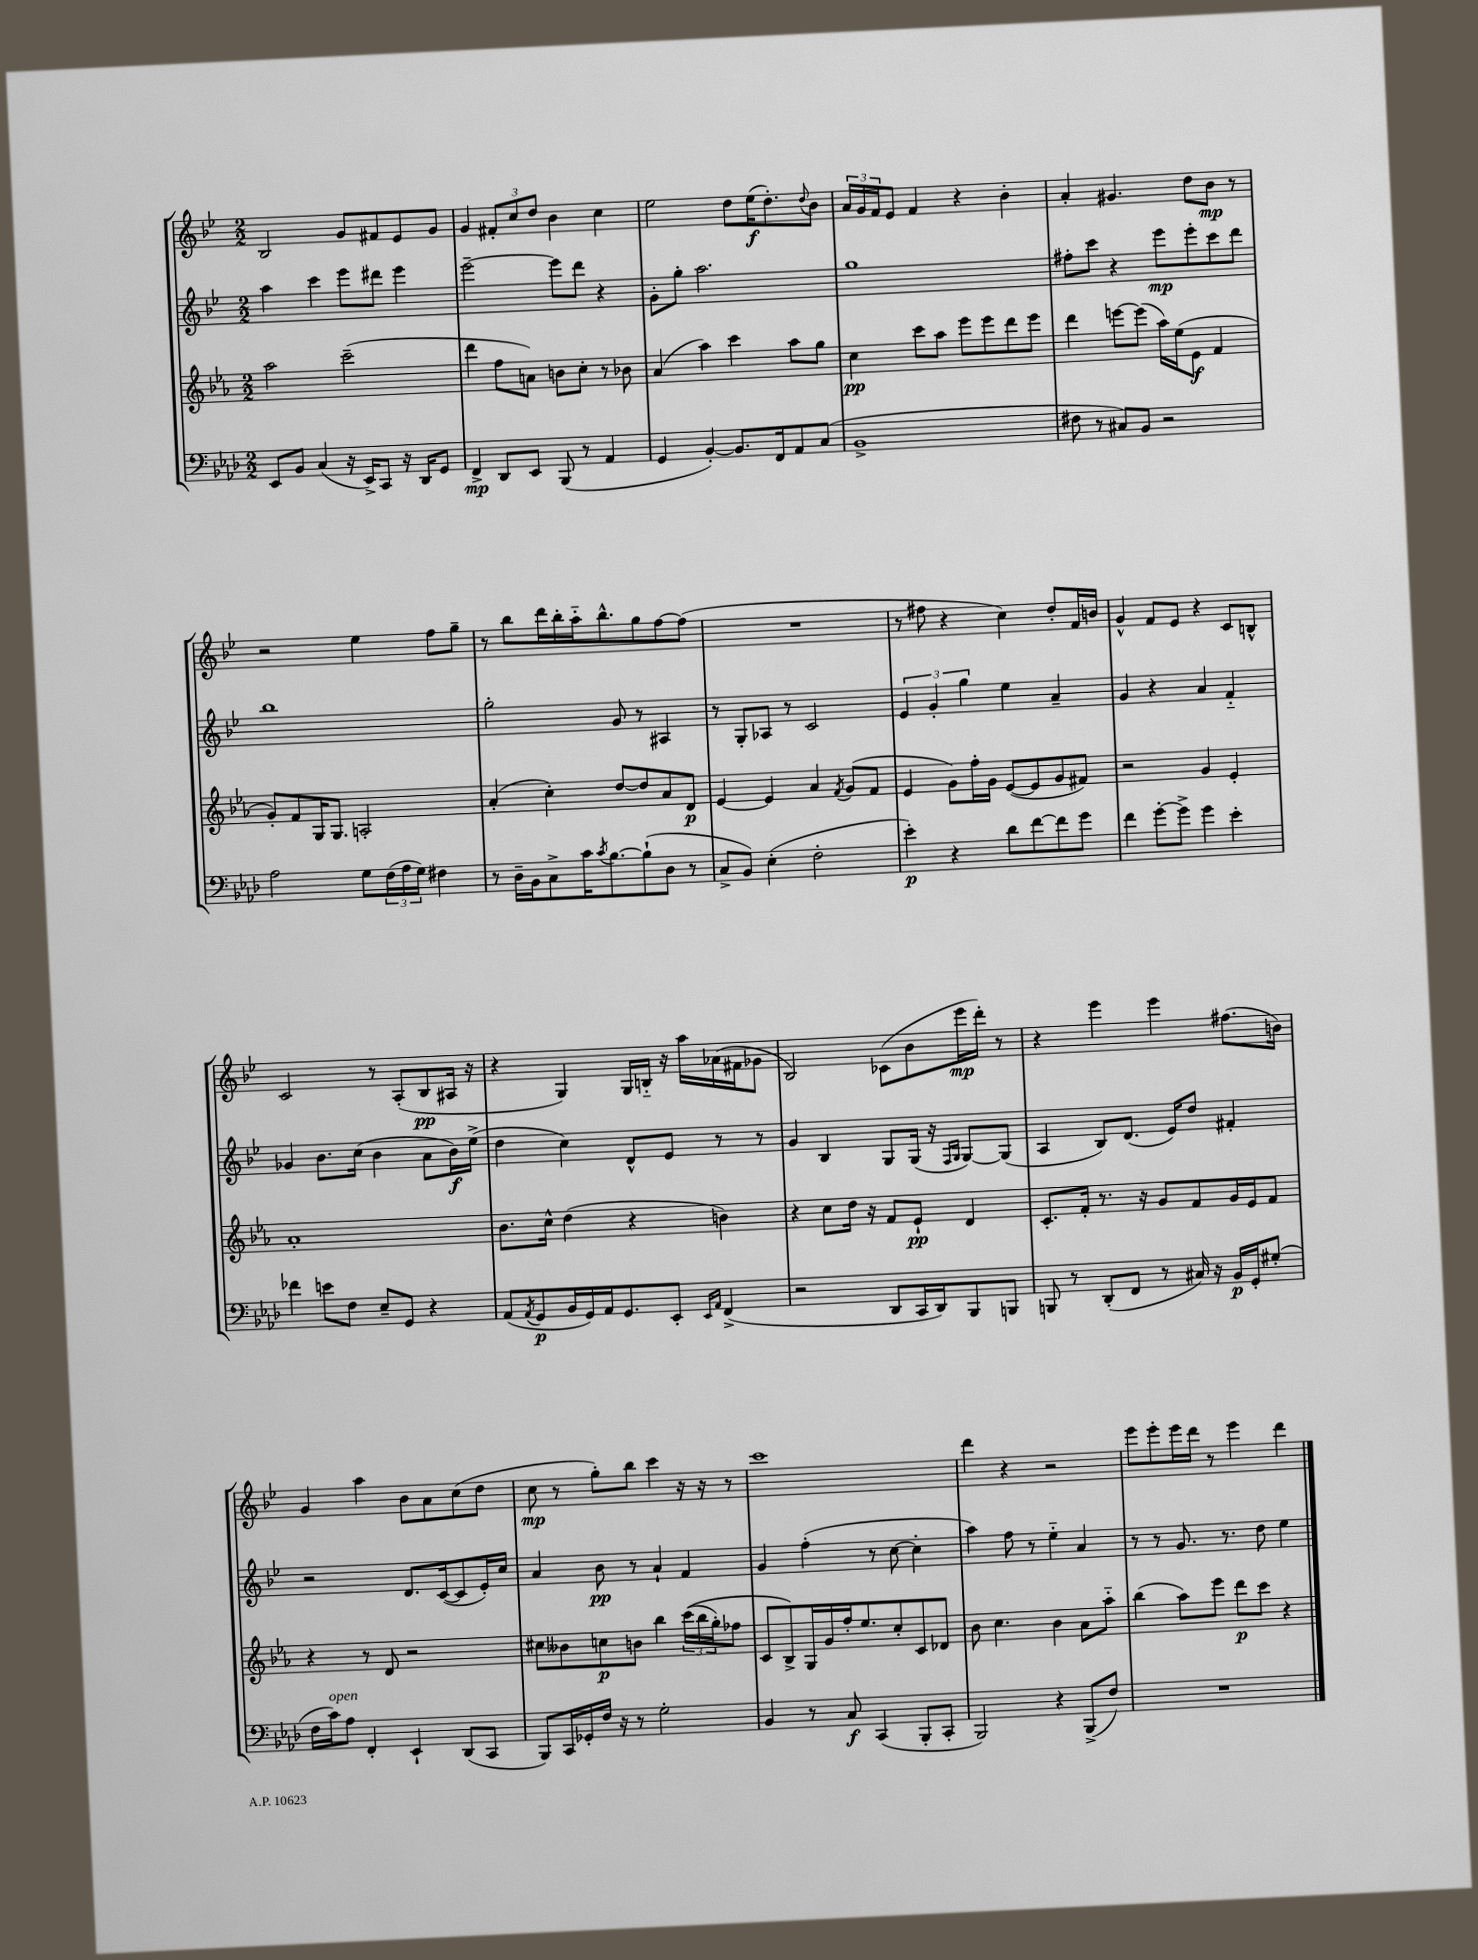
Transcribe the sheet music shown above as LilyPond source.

<<
\new StaffGroup <<
\new Staff = "s0" {
    \clef treble \key bes \major \numericTimeSignature \time 2/2
    bes2 g'8 fis'8 ees'8 g'8 |
    g'4 \tuplet 3/2 { fis'8-. c''8 d''8 } bes'4 c''4 |
    ees''2 d''8 ees''16\f( d''8.-.) \appoggiatura { d''8 } bes'8 |
    \tuplet 3/2 { a'16 g'16 f'16 } ees'8 f'4 r4 bes'4-. |
    a'4-. gis'4. d''8 bes'8\mp r8 |
    r2 ees''4 f''8 g''8-- |
    r8 bes''8 d'''16 bes''16-. a''16-_ bes''8.-^ g''8 f''8~ f''8( |
    R1 |
    r8 fis''8 r4 c''4) d''8-. f'16 b'16 |
    g'4-^ f'8 ees'8 r4 c'8 b8-^ |
    c'2 r8 a8-.( bes8\pp ais16 r16 |
    r4 g4) g16 b16-_ r16 a''16 aes'16( fis'16 ges'8 |
    bes2) ces'8( bes'8 ees'''16\mp d'''16-.) r8 |
    r4 ees'''4 ees'''4 fis''8.( b'16) |
    g'4 a''4 bes'8 a'8 c''8( d''8 |
    c''8\mp r8 g''8-.) bes''8 c'''4 r16 r16 r8 |
    c'''1 |
    d'''4 r4 r2 |
    ees'''8 ees'''8-. ees'''16 d'''16 r8 ees'''4 d'''4 \bar "|." |
}
\new Staff = "s1" {
    \clef treble \key bes \major \numericTimeSignature \time 2/2
    a''4 c'''4 ees'''8 dis'''8 ees'''4 |
    ees'''2~-- ees'''8 d'''8 r4 |
    g'8-. g''8-. a''2. |
    g''1 |
    fis''8-. c'''8 r4 ees'''8\mp ees'''8-. c'''8 d'''8 |
    bes''1 |
    g''2-. g'8 r8 ais4 |
    r8 g8-. aes8 r8 c'2 |
    \tuplet 3/2 { ees'4 g'4-. g''4 } ees''4 a'4-- |
    g'4 r4 a'4 f'4-_ |
    ges'4 bes'8. c''16( bes'4 a'8 bes'16\f) ees''16->( |
    d''4 c''4) d'8-^ ees'8 r8 r8 |
    g'4 bes4 g8 g16( r16 \grace { f16 g16 } g8~) g8( |
    a4 bes8) d'8.( ees'16) d''8 fis'4-. |
    r2 d'8. c'16~( c'8 ees'16-.) c''16 |
    a'4 bes'8\pp r8 a'4-! f'4 |
    g'4 f''4-.( r8 c''8~ c''4-. |
    a''4) f''8 r8 ees''4-_ a'4 |
    r8 r8 g'8. r8. d''8 ees''4 \bar "|." |
}
\new Staff = "s2" {
    \clef treble \key ees \major \numericTimeSignature \time 2/2
    aes''2 c'''2--( |
    d'''4 f''8 a'8) b'8 c''8-. r8 bes'8 |
    aes'4( aes''4) c'''4 aes''8 g''8 |
    c''4\pp c'''8 aes''8 ees'''8 ees'''8 d'''8 ees'''8 |
    d'''4 e'''8~ e'''8( aes''16) ees''16( ees'8\f f'4 |
    g'8-.) f'8 g16 g8. a2-. |
    aes'4-.( c''4-.) d''8~ d''8 aes'8 d'8\p |
    ees'4~ ees'4 aes'4 \acciaccatura { f'8 } g'8( f'8 |
    ees'4 g'8) f''16-. g'16 ees'8~( ees'8 g'8 fis'8) |
    r2 g'4 ees'4-. |
    aes'1-. |
    bes'8. c''16-^ d''4( r4 b'4) |
    r4 c''8 d''16 r16 f'8 ees'8-!\pp d'4 |
    c'8.-. f'16-. r8. r16 g'8 f'8 g'16 ees'16 f'8 |
    r4 r8 d'8 r2 |
    cis''8 beses'8 c''8\p b'8 bes''4 \tuplet 3/2 { c'''16(\( bes''16 g''16-.) } fes''8 |
    c'8 bes8->\) g16 g'16 f''16-. ees''8. c''8-. c'8 des'8 |
    bes'8 c''4. bes'4 aes'8 aes''8-_ |
    bes''4( aes''8) ees'''8 d'''8\p c'''8 r4 \bar "|." |
}
\new Staff = "s3" {
    \clef bass \key aes \major \numericTimeSignature \time 2/2
    ees,8 bes,8 c4( r16 ees,16->) c,8 r16 des,16 g,8 |
    f,4->\mp des,8 ees,8 bes,,8( r8 aes,4 |
    g,4 bes,4~-.) bes,8. f,16 aes,8 c8( |
    bes,1-> |
    fis8 r8 cis8) bes,8 r2 |
    aes2 g8 \tuplet 3/2 { f16( aes16 g16) } fis4 |
    r8 des16-- bes,16 c8-> c'16 \acciaccatura { c'8 } bes8.~ bes8-!( des8 r8 |
    c8-> bes,8) ees4-.( f2-. |
    ees'4-.\p) r4 des'8 f'8~ f'8 g'8 |
    f'4 g'8~-. g'8-> g'4 ees'4-. |
    fes'4 e'8 f8 ees8-- g,8 r4 |
    aes,8( \acciaccatura { aes,8 } g,8\p bes,16 g,16) aes,16 g,8. ees,8-. \grace { ees,16 aes,16 } f,4->( |
    r2 des,8 c,16 des,16) bes,,8 b,,8 |
    b,,8 r8 des,8-.( f,8 r8 cis16) r16 bes,16\p g,16-. gis8-.( |
    f16 c'16^\markup { \italic "open" }) aes8 f,4-. ees,4-! des,8( c,8 |
    bes,,8) c,16 ges,16-. f16 r16 r8 g2-. |
    bes,4 r8 c8\f c,4( bes,,8-. c,8-. |
    bes,,2) r4 bes,,8->( f8) |
    R1 \bar "|." |
}
>>
>>
\layout { \context { \Score \remove "Bar_number_engraver" } }
